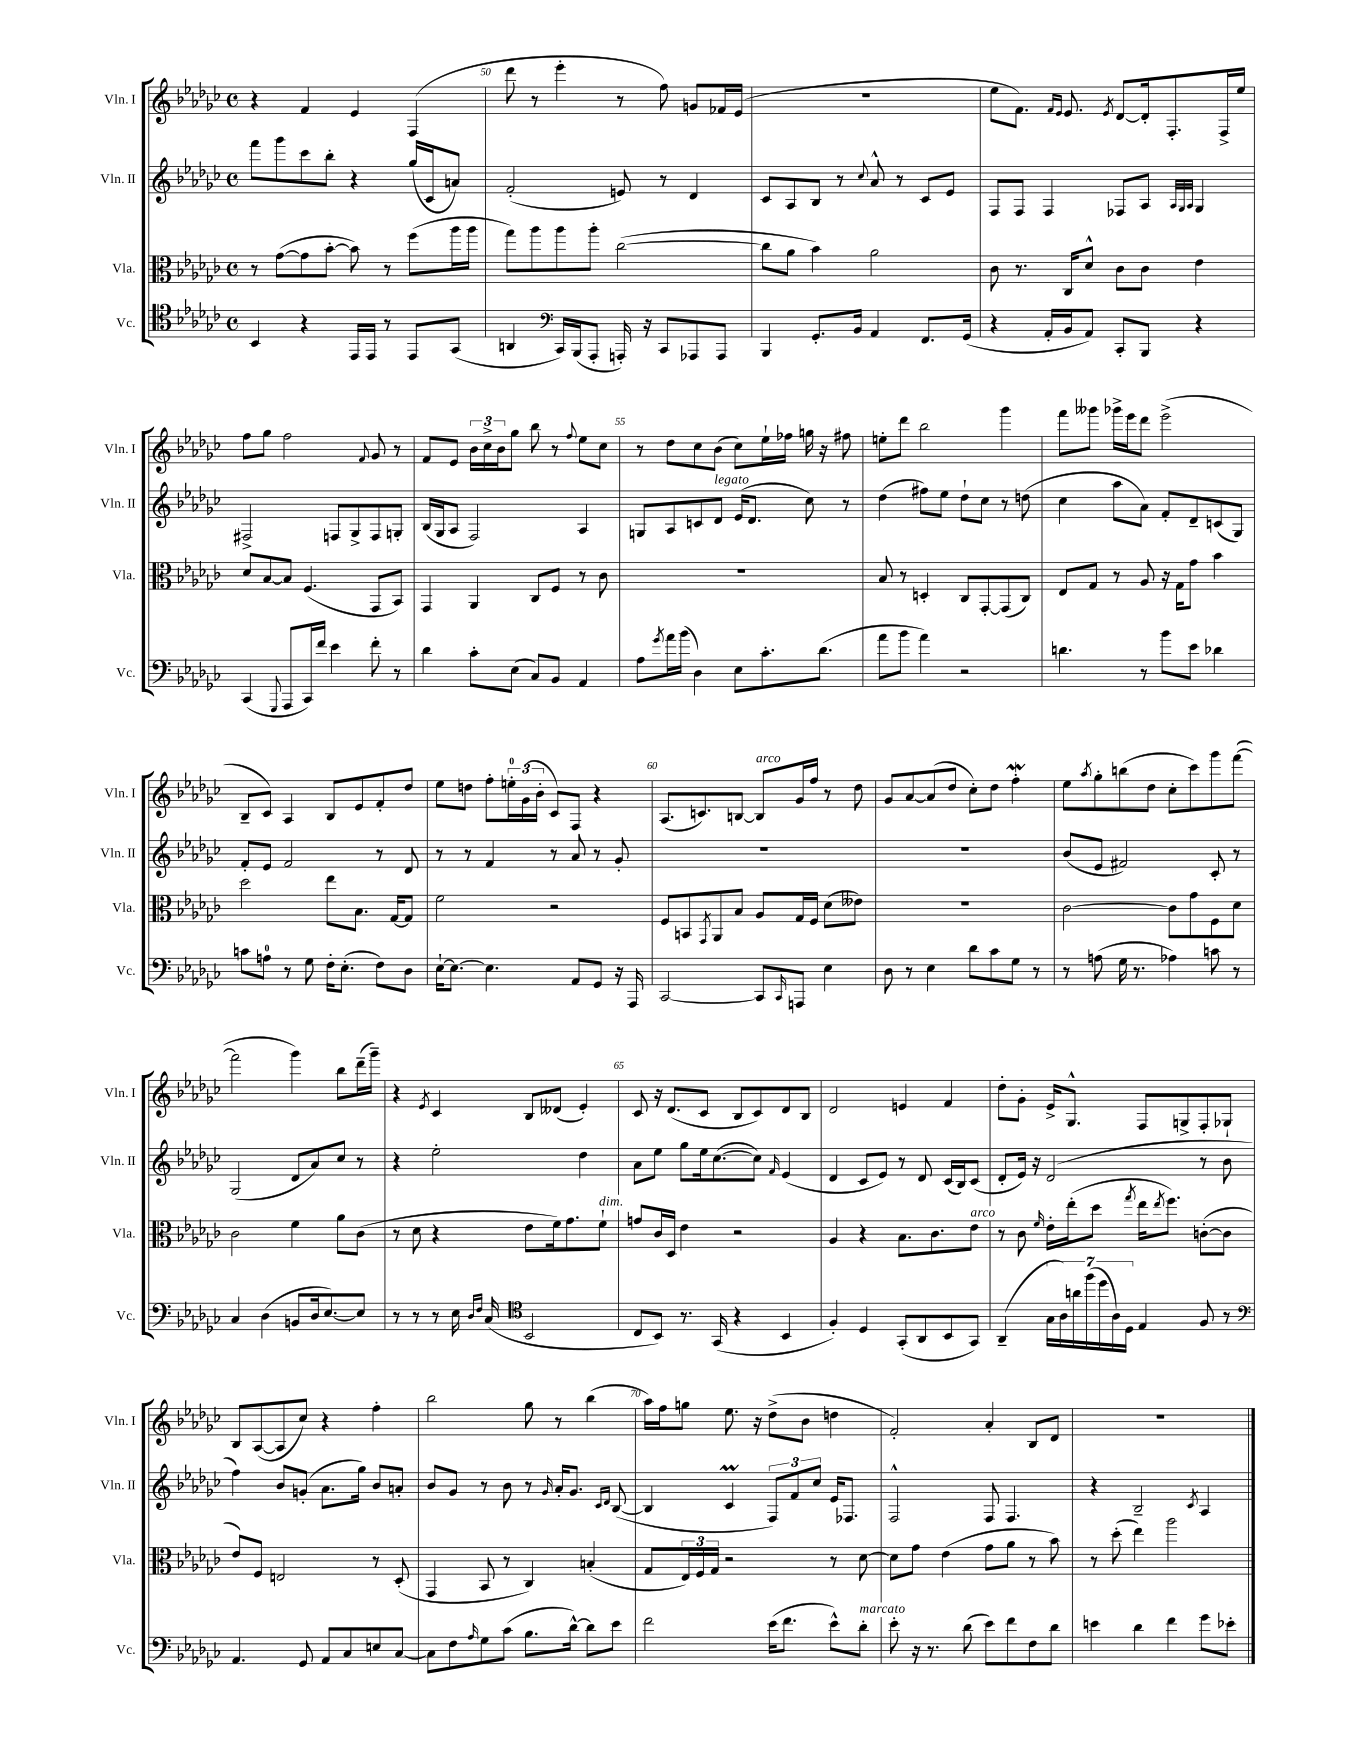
<<
\new StaffGroup <<
\new Staff = "s0" \with { instrumentName = "Vln. I" shortInstrumentName = "Vln. I" } {
    \clef treble \key ges \major \defaultTimeSignature \time 4/4
    r4 f'4 ees'4 f4( |
    des'''8 r8 ees'''4-. r8 f''8) g'8 fes'16 ees'16( |
    R1 |
    ees''8 f'8.) \grace { f'16 ees'16 } ees'8. \acciaccatura { ees'8 } des'8~ des'16-. f8.-. f16-> ees''16 |
    f''8 ges''8 f''2 \appoggiatura { f'8 } ges'8 r8 |
    f'8 ees'8 \tuplet 3/2 { bes'16 ces''16-> bes'16 } ges''8 bes''8 r8 \appoggiatura { f''8 } ees''8 ces''8 |
    r8 des''8 ces''8 bes'8( ces''8) ees''16-! fes''16 g''16 r16 fis''8 |
    e''8-. des'''8 bes''2 ges'''4 |
    f'''8 geses'''8 ges'''16-> ees'''16 des'''8 ees'''2->( |
    bes8-- ces'8) aes4 bes8 ees'8 f'8-. des''8 |
    ees''8 d''8 f''8-. \tuplet 3/2 { e''16-0-. ges'16( bes'16-. } ces'8) f8 r4 |
    aes8.( c'8.) b8~ b8^\markup { \italic "arco" } ges'16 f''16 r8 des''8 |
    ges'8 aes'8~ aes'8( des''8 ces''8-.) des''8 f''4-.\mordent |
    ees''8 \acciaccatura { aes''8 } ges''8-. b''8( des''8 ces''8-. ces'''8) ges'''8 f'''8~( |
    f'''2 ges'''4) bes''8 des'''16--( ges'''16--) |
    r4 \acciaccatura { ees'8 } ces'4 bes8 deses'8( ees'4-.) |
    ces'8 r16 des'8.( ces'8 bes8 ces'8) des'8 bes8 |
    des'2 e'4 f'4 |
    des''8-. ges'8-. ees'16-> ges8.-^ f8 g8-> f8-. ges8-! |
    bes8 aes8~( aes8 ces''8) r4 f''4-. |
    bes''2 ges''8 r8 bes''4( |
    aes''16) f''16 g''8 ees''8. r16 des''8->( bes'8 d''4 |
    f'2-.) aes'4-. bes8 des'8 |
    R1 \bar "|." |
}
\new Staff = "s1" \with { instrumentName = "Vln. II" shortInstrumentName = "Vln. II" } {
    \clef treble \key ges \major \defaultTimeSignature \time 4/4
    f'''8 ges'''8 ces'''8 bes''8-. r4 ges''16( ces'16 a'8) |
    f'2-.( e'8) r8 des'4 |
    ces'8 aes8 bes8 r8 \appoggiatura { ces''8 } aes'8-^ r8 ces'8 ees'8 |
    f8 f8 f4 fes8 aes8 \grace { aes32 ges32 aes32 } ges4 |
    fis2-> f8 ges8-> f8 g8-. |
    bes16( ges16 aes8 f2) aes4 |
    g8 aes8 c'8 des'8^\markup { \italic "legato" } ees'16( des'8. ces''8) r8 |
    des''4( fis''8) ees''8 des''8-! ces''8 r8 d''8( |
    ces''4 aes''8 aes'8) f'8-. des'8-- c'8( ges8) |
    f'8-. ees'8 f'2 r8 des'8 |
    r8 r8 f'4 r8 aes'8 r8 ges'8-. |
    R1 |
    R1 |
    bes'8( ees'8 fis'2) ces'8-. r8 |
    ges2( des'8 aes'8) ces''8 r8 |
    r4 ees''2-. des''4 |
    aes'8 ees''8 ges''8 ees''16 ces''8.~( ces''8) \grace { f'16 } ees'4( |
    des'4 ces'8 ees'8) r8 des'8 ces'16( bes16) ces'8( |
    des'8-. ees'16) r16 des'2( r8 bes'8 |
    f''4) bes'8 g'8-.( aes'8. ges''16) bes'8 a'8-. |
    bes'8 ges'8 r8 bes'8 r8 \grace { ges'16 } aes'16-. ges'8. \grace { ces'16 des'16 } bes8~( |
    bes4 ces'4\prall \tuplet 3/2 { f8) f'8 ces''8 } ees'16 fes8. |
    f2-^ f8 f4. |
    r4 bes2-- \acciaccatura { ces'8 } aes4 \bar "|." |
}
\new Staff = "s2" \with { instrumentName = "Vla." shortInstrumentName = "Vla." } {
    \clef alto \key ges \major \defaultTimeSignature \time 4/4
    r8 ges'8~( ges'8 bes'8~-. bes'8) r8 f''8( aes''16 aes''16 |
    ges''8) aes''8 aes''8 aes''8-. ces''2~( |
    ces''8 aes'8 bes'4) aes'2 |
    ces'8 r8. ces16 des'8-^ ces'8 ces'8 ees'4 |
    des'8 bes8~ bes8 f4.( ges,8 bes,8) |
    ges,4 aes,4 ces8 f8 r8 ces'8 |
    R1 |
    bes8 r8 d4-. ces8 ges,8~-. ges,8( ces8) |
    ees8 ges8 r8 aes8 r16 ges16 ges'8 bes'4 |
    des''2 ees''8 bes8. ges16~ ges8 |
    f'2 r2 |
    f8 b,8 \acciaccatura { ges,8 } aes,8 bes8 aes8 ges16 f16 des'8( eeses'8) |
    R1 |
    ces'2~ ces'8 ges'8 f8 des'8 |
    ces'2 f'4 aes'8 ces'8( |
    r8 des'8 r4 ees'8 f'16) ges'8. f'8-!^\markup { \italic "dim." } |
    g'8 ces'16 des16 ees'4 r2 |
    aes4 r4 bes8. ces'8. ees'8^\markup { \italic "arco" } |
    r8 ces'8 \grace { f'16 } ees'16-. ees''16-.( des''8 \acciaccatura { ges''8 } ees''16 \acciaccatura { ees''8 } f''8.) c'8~-.( c'8 |
    ees'8) f8 e2 r8 des8-.( |
    ges,4 bes,8 r8 ces4) b4-.( |
    ges8 \tuplet 3/2 { ees16) f16 ges16 } r2 r8 des'8~ |
    des'8 ges'8 ees'4( ges'8 aes'8 r8 bes'8) |
    r8 des''8-.( ees''4) aes''2 \bar "|." |
}
\new Staff = "s3" \with { instrumentName = "Vc." shortInstrumentName = "Vc." } {
    \clef tenor \key ges \major \defaultTimeSignature \time 4/4
    bes,4 r4 ees,16 ees,16 r8 ees,8 ges,8( |
    a,4 \clef bass ces,16) bes,,16( aes,,8-. a,,16-.) r16 ces,8 aes,,8 aes,,8 |
    bes,,4 ges,8.-. bes,16 aes,4 f,8. ges,16( |
    r4 aes,16-. bes,16 aes,8) ces,8-. bes,,8 r4 |
    ces,4( \appoggiatura { ges,,8 } aes,,8 ces,16) f'16 ees'4 f'8-. r8 |
    des'4 ces'8-. ees8( ces8) bes,8 aes,4 |
    aes8 \acciaccatura { ges'8 } aes'16 bes'16( des4) ees8 ces'8.-. des'8.( |
    aes'8 bes'8 aes'4) r2 |
    d'4. r8 bes'8 ees'8 des'4 |
    c'8 a8-0 r8 ges8 f16-. ees8.-.( f8) des8 |
    ees16~-! ees8.~ ees4. aes,8 ges,8 r16 aes,,16 |
    ces,2~ ces,8 \grace { ces,16 } a,,8 ees4 |
    des8 r8 ees4 des'8 ces'8 ges8 r8 |
    r8 a8( ges16 r8. aes4) c'8 r8 |
    ces4 des4( b,8 des16 ees8.~) ees8 |
    r8 r8 r8 ees16 \grace { des16 f16 } ces16( \clef tenor bes,2 |
    ces8 bes,8) r8. ges,16( r4 bes,4 |
    f4-.) des4 ges,8-.( aes,8 bes,8 ges,8) |
    aes,4--( \tuplet 7/4 { ges16 aes16) a'16 f''16( des''16 aes16) des16 } ees4 f8 r8 |
    \clef bass aes,4. ges,8 aes,8 ces8 e8 ces8~ |
    ces8 f8 \grace { aes16 } ges8 ces'8( bes8. des'16~-^) des'8 ees'8 |
    f'2 ees'16( f'8. ees'8-^) des'8-.^\markup { \italic "marcato" } |
    ees'8-. r16 r8. des'8( ees'8) f'8 f8 des'8 |
    e'4 des'4 f'4 ges'8 ees'8-. \bar "|." |
}
>>
>>
\layout { \context { \Score currentBarNumber = #49 \override BarNumber.break-visibility = ##(#f #t #t) barNumberVisibility = #(every-nth-bar-number-visible 5) } }
